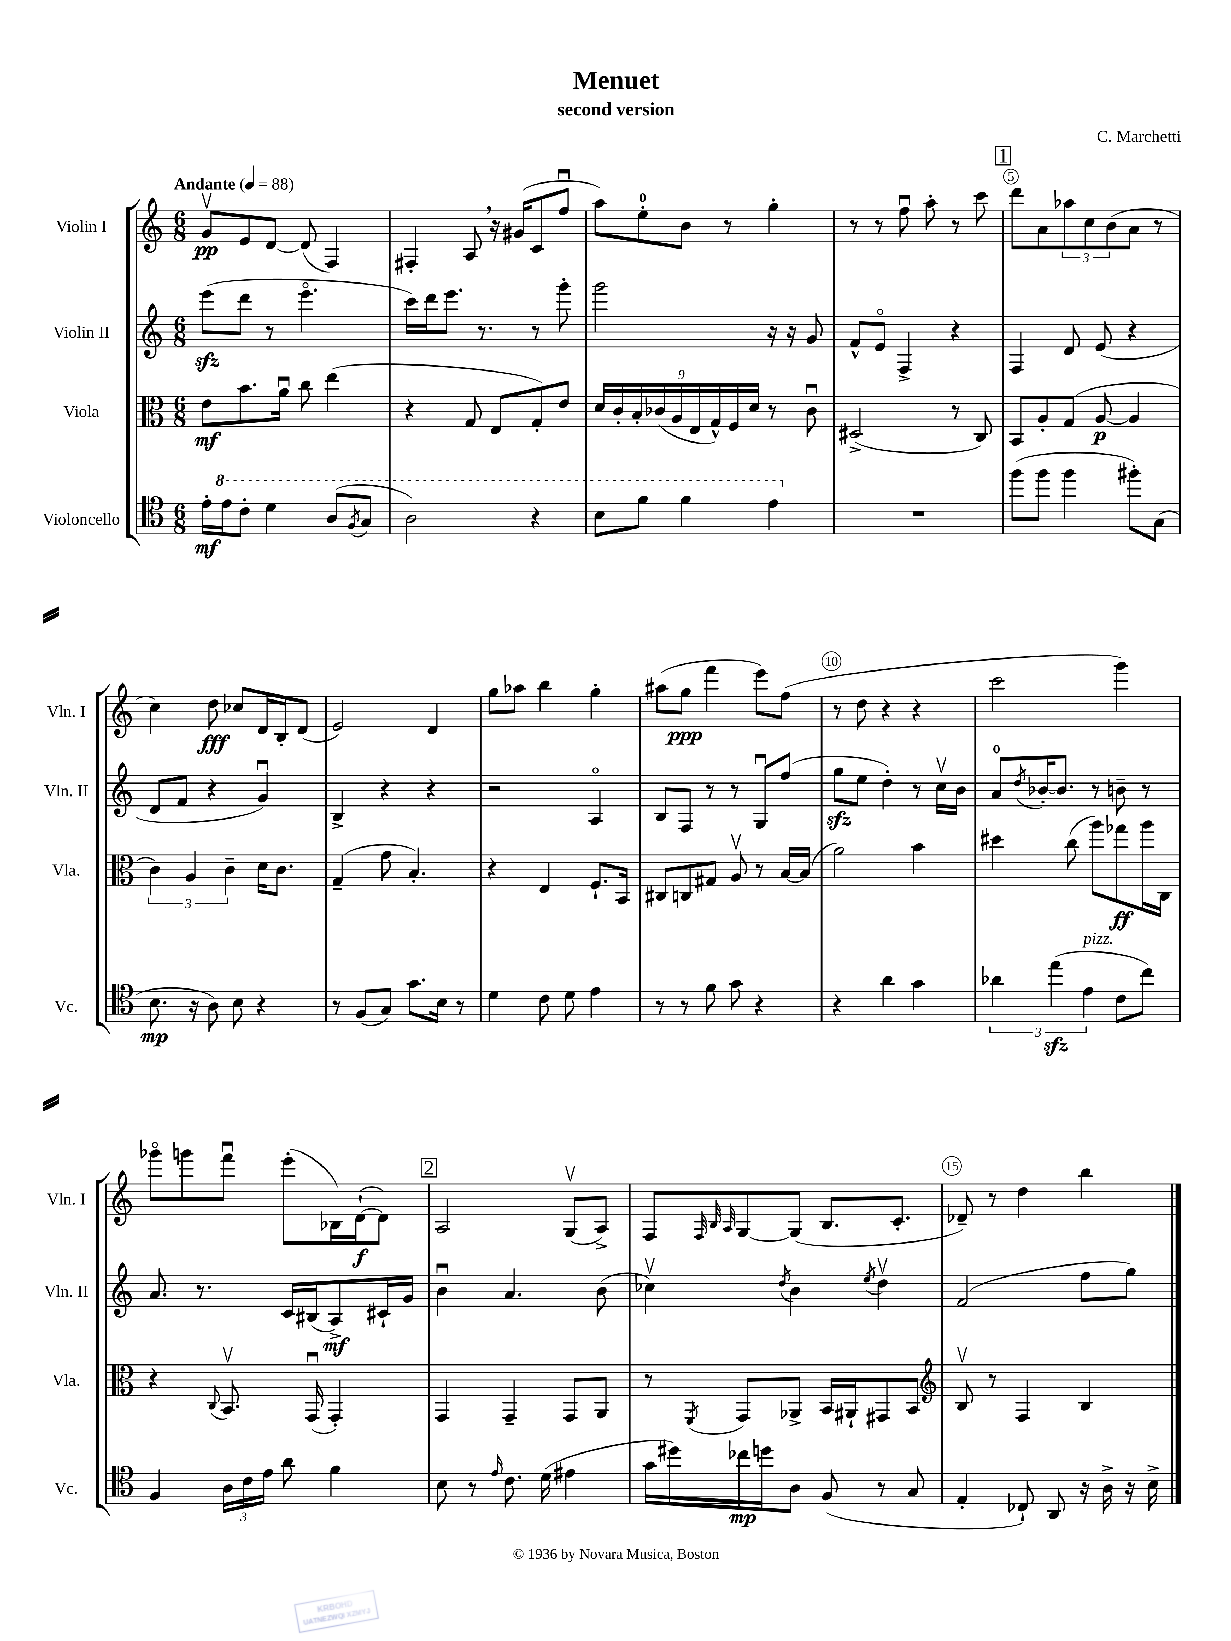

**kern	**kern	**kern	**kern
*staff4	*staff3	*staff2	*staff1
*clefC4	*clefC3	*clefG2	*clefG2
*k[]	*k[]	*k[]	*k[]
*M6/8	*M6/8	*M6/8	*M6/8
*MM88	*MM88	*MM88	*MM88
16e'	8e	(8eee	8gv
16ee	.	.	.
8cc'	8.b	8ddd	8e
4dd	.	8r	[8d
.	16au	.	.
.	8cc	4.eeeo	(8d]
(8a	(4ee	.	4F)
8qf	.	.	.
8g	.	.	.
=	=	=	=
2a)	4r	16ccc)	4F#'
.	.	16ddd	.
.	.	8.eee	.
.	8G	.	8A
.	.	8.r	.
.	8E	.	16r
.	.	.	(16g#
4r	8G')	8r	8c
.	8e	8ggg'	8ffu
=	=	=	=
8b	18d	2ggg	8aa)
.	18c'	.	.
.	18B'	.	.
8ff	.	.	8ee'
.	(18c-	.	.
.	18A	.	.
4ff	.	.	8b
.	18E	.	.
.	18G^^)	.	.
.	.	.	8r
.	18F	.	.
.	18d	.	.
4ee	8r	16r	4gg'
.	.	16r	.
.	8c-u	8g	.
=	=	=	=
2.r	(2D#^	8f^^	8r
.	.	8eo	8r
.	.	4F^	8ffu
.	.	.	8aa'
.	8r	4r	8r
.	8C)	.	8ccc
=	=	=	=
(8ff	8BB	4F	8ddd
8ff	8A'	.	8a
4ff	(8G	8d	12aa-
.	.	.	12cc
.	[8A	(8e	.
.	.	.	(12b
8ff#')	4A]	4r	8a
(8G	.	.	8r
=	=	=	=
8.B	6c)	8d	4cc)
.	.	8f	.
.	6A	.	.
16r	.	.	.
8A)	.	4r	8dd
.	6c~	.	.
8B	.	.	8cc-
4r	16d	4gu)	16d
.	8.c	.	16B'
.	.	.	(8d
=	=	=	=
8r	(4G~	4B^	2e)
(8F	.	.	.
8G)	8g	4r	.
8.g	4.B')	.	.
.	.	4r	4d
16B	.	.	.
8r	.	.	.
=	=	=	=
4d	4r	2r	8gg
.	.	.	8aa-
8c	4E	.	4bb
8d	.	.	.
4e	8.F`	4Ao	4gg'
.	16BB	.	.
=	=	=	=
8r	8C#	8B	(8aa#
8r	8C	8F	8gg
8f	8G#	8r	4fff
8g	8Av	8r	.
4r	8r	8Gu	8eee)
.	[16B	(8ff	(8ff
.	(16B]	.	.
=	=	=	=
4r	2a)	8gg	8r
.	.	8ee	8dd
4a	.	4dd')	4r
4g	4b	8r	4r
.	.	16ccv	.
.	.	16b	.
=	=	=	=
6a-	4dd#	8a	2ccc
.	.	8qdd	.
.	.	[16b-'	.
(6ee	.	.	.
.	.	8.b-]	.
.	(8cc	.	.
6e	.	.	.
.	8aa)	8r	.
8c	8gg-	8b~	4ggg)
8cc)	16aa	8r	.
.	16C	.	.
=	=	=	=
4F	4r	8.a	8ggg-o
.	.	.	8ggg
.	.	8.r	.
.	8qqC	.	.
24A	8.BBv	.	8fffu
24c	.	.	.
24e	.	.	.
8a	.	16c	(8eee'
.	(16GGu	(16B#	.
4f	4GG')	8A^)	16B-)
.	.	.	([16d`
.	.	16c#`	8d])
.	.	16g	.
=	=	=	=
8B	4GG	4bu	2A
8r	.	.	.
16qqe	.	.	.
8.c	4GG~	4.a	.
(16d	.	.	.
4e#	8GG	.	(8Gv
.	8AA	(8b	8A^)
=	=	=	=
16g	8r	4cc-v)	8F
16dd#)	.	.	.
.	.	.	32qqF
.	.	.	32qqB
.	8qFF	.	32qqA
16cc-	8GG	.	[8G
16dd	.	.	.
.	.	8qdd	.
8A	8AA-^	4b	(8G]
(8F	16BB	.	8.B
.	16AA#`	.	.
.	.	8qee	.
8r	8GG#	4ddv	.
.	.	.	8.c'
8G	8BB	.	.
=	=	=	=
*	*clefG2	*	*
4E'	8Bv	(2f	8d-~)
.	8r	.	8r
8C-`)	4F	.	4dd
8AA	.	.	.
16r	4B	8ff	4bb
16A^	.	.	.
16r	.	8gg)	.
16B^	.	.	.
==	==	==	==
*-	*-	*-	*-
